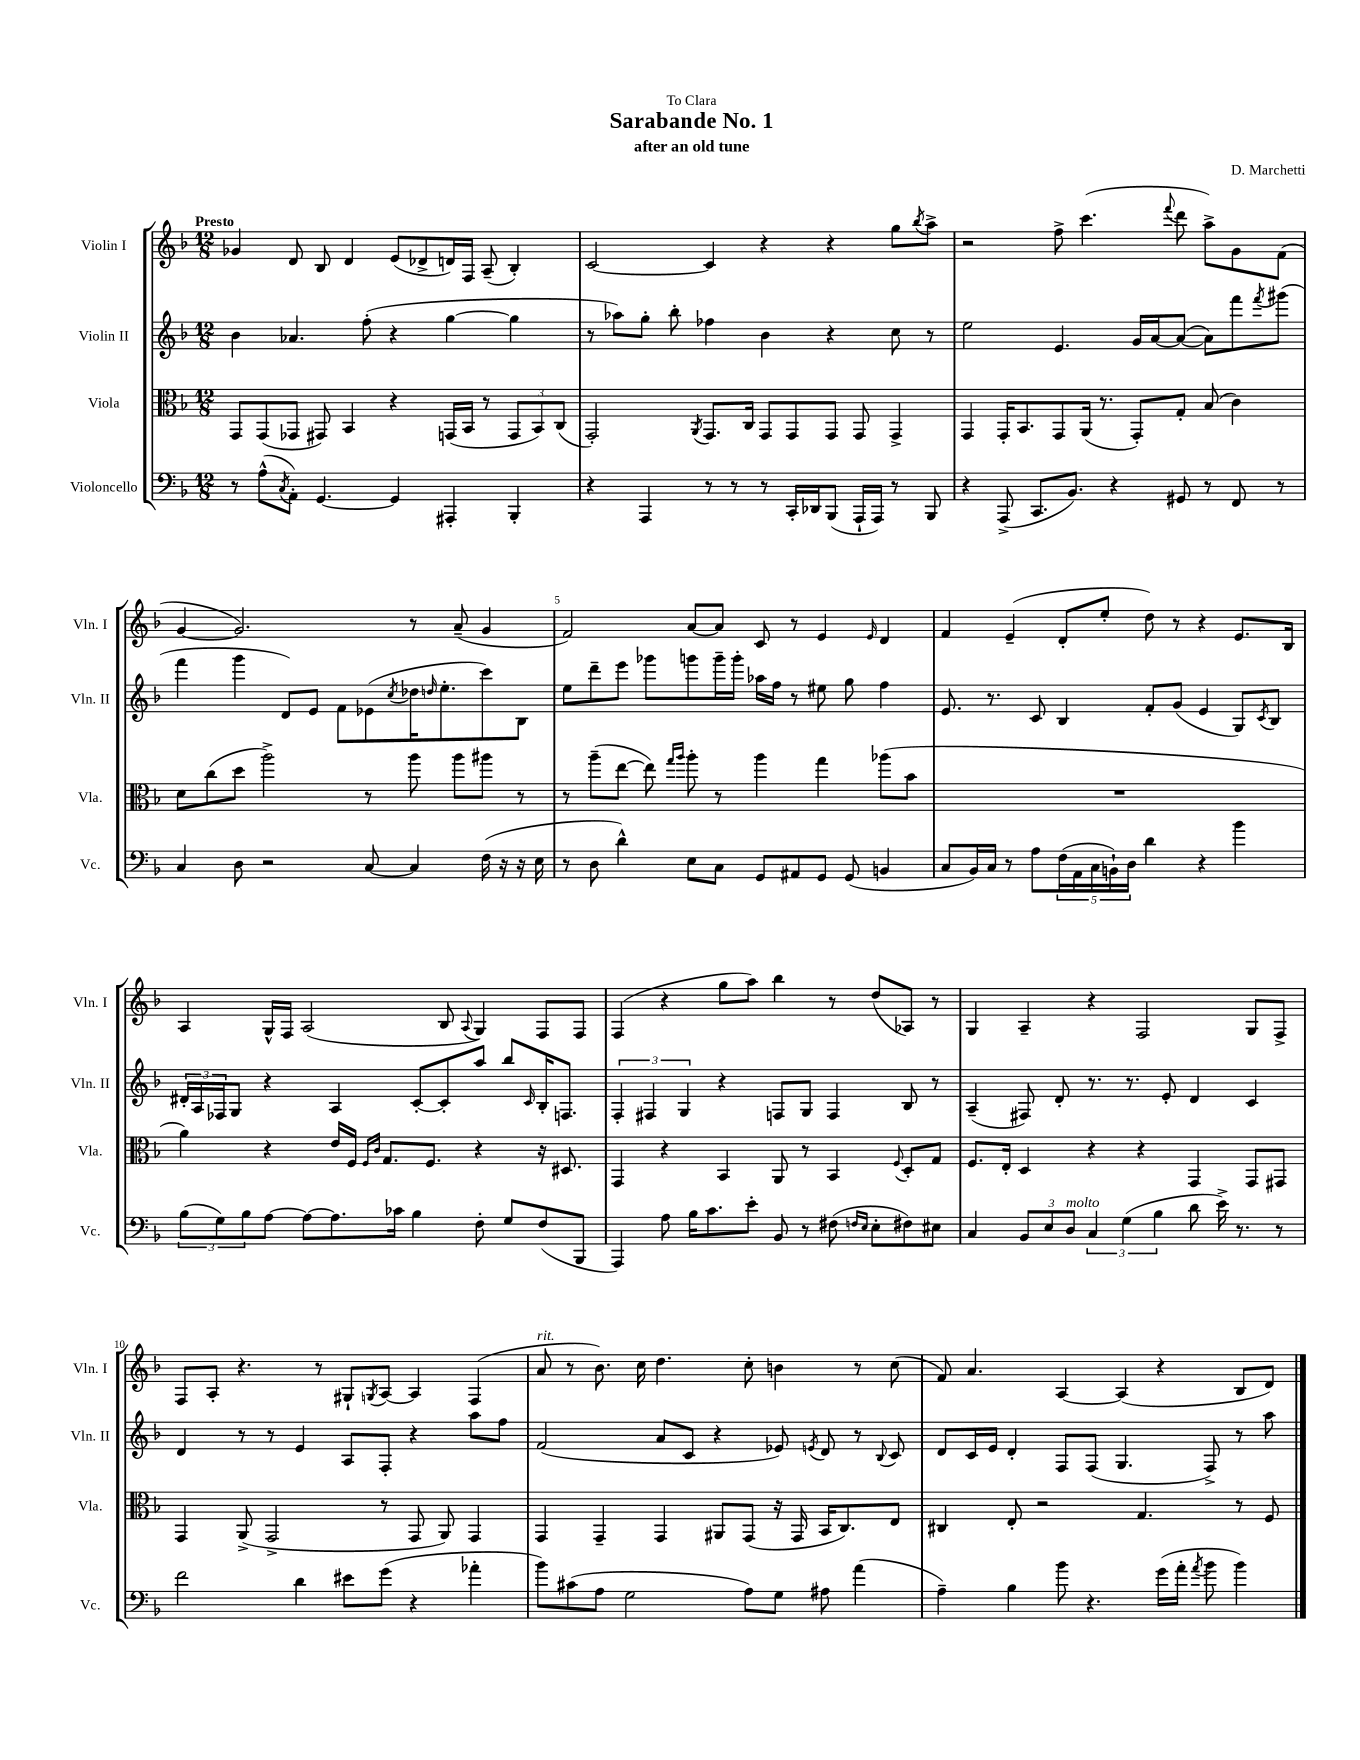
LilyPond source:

\header { title = "Sarabande No. 1" composer = "D. Marchetti" subtitle = "after an old tune" dedication = "To Clara" }
<<
\new StaffGroup <<
\new Staff = "s0" \with { instrumentName = "Violin I" shortInstrumentName = "Vln. I" } {
    \clef treble \key f \major \numericTimeSignature \time 12/8 \tempo "Presto"
    ges'4 d'8 bes8 d'4 e'8( des'8-> d'16) f16 a8--( bes4-.) |
    c'2~ c'4 r4 r4 g''8 \acciaccatura { bes''8 } a''8-> |
    r2 f''8-> c'''4.( \appoggiatura { f'''8 } d'''8 a''8->) g'8 f'8( |
    g'4~ g'2.) r8 a'8--( g'4 |
    f'2) a'8~ a'8 c'8 r8 e'4 \grace { e'16 } d'4 |
    f'4 e'4--( d'8-. e''8-. d''8) r8 r4 e'8. bes16 |
    a4 g16-^ f16 a2( bes8 \appoggiatura { a8 } g4) f8 f8 |
    f4( r4 g''8 a''8) bes''4 r8 d''8( aes8) r8 |
    g4 a4-- r4 f2 g8 f8-> |
    f8 a8-. r4. r8 gis8-! \acciaccatura { g8 } a8~ a4 f4( |
    a'8^\markup { \italic "rit." } r8 bes'8.) c''16 d''4. c''8-. b'4 r8 c''8( |
    f'8) a'4. a4~ a4( r4 bes8 d'8) \bar "|." |
}
\new Staff = "s1" \with { instrumentName = "Violin II" shortInstrumentName = "Vln. II" } {
    \clef treble \key f \major \numericTimeSignature \time 12/8
    bes'4 aes'4. f''8-.( r4 g''4~ g''4 |
    r8 aes''8) g''8-. bes''8-. fes''4 bes'4 r4 c''8 r8 |
    e''2 e'4. g'16 a'16~ a'8~( a'8) f'''8 \acciaccatura { f'''8 } gis'''8( |
    f'''4 g'''4 d'8) e'8 f'8 ees'8( \acciaccatura { c''8 } des''16 \grace { d''16 } e''8.-. c'''8) bes8 |
    e''8 d'''8-- e'''8 ges'''8 g'''8 g'''16-- g'''16-. aes''16 f''16 r8 eis''8 g''8 f''4 |
    e'8. r8. c'8 bes4 f'8-. g'8( e'4 g8) \acciaccatura { c'8 } bes8 |
    \tuplet 3/2 { dis'16-. a16 fes16 } g8 r4 a4 c'8~-. c'8-. a''8 bes''8 \grace { c'16 } bes16-. f8. |
    \tuplet 3/2 { f4-. fis4 g4 } r4 f8 g8 f4 bes8 r8 |
    a4--( fis8) d'8-. r8. r8. e'8-. d'4 c'4 |
    d'4 r8 r8 e'4 a8 f8-. r4 a''8 f''8 |
    f'2( a'8 c'8 r4 ees'8) \acciaccatura { e'8 } d'8 r8 \appoggiatura { bes8 } c'8 |
    d'8 c'16 e'16 d'4-. f8 f8( g4. f8->) r8 a''8 \bar "|." |
}
\new Staff = "s2" \with { instrumentName = "Viola" shortInstrumentName = "Vla." } {
    \clef alto \key f \major \numericTimeSignature \time 12/8
    g,8 g,8( ges,8 gis,8) bes,4 r4 g,16( bes,16 r8 \tuplet 3/2 { g,8 bes,8) c8( } |
    g,2-.) \acciaccatura { a,8 } g,8. c16 g,8 g,8 g,8 g,8 g,4-> |
    g,4 g,16-. bes,8. g,8 a,16( r8. g,8-.) g8-. bes8( c'4) |
    d'8 c''8( d''8 a''2->) r8 a''8 a''8 ais''8 r8 |
    r8 a''8--( e''8~ e''8) \grace { g''16 a''16 } a''8-. r8 a''4 g''4 aes''8( bes'8 |
    R1. |
    a'4) r4 e'16 f16 \grace { f16 c'16 } g8. f8. r4 r16 dis8. |
    g,4 r4 bes,4 a,8 r8 bes,4 \appoggiatura { f8 } d8-. g8 |
    f8. e16-. d4 r4 r4 g,4 g,8 gis,8 |
    g,4 a,8->( g,2-> r8 g,8 a,8) g,4 |
    g,4 g,4-- g,4 ais,8 g,8( r16 g,16 bes,16 c8.) e8 |
    cis4 e8-. r2 g4. r8 f8 \bar "|." |
}
\new Staff = "s3" \with { instrumentName = "Violoncello" shortInstrumentName = "Vc." } {
    \clef bass \key f \major \numericTimeSignature \time 12/8
    r8 a8-^( \acciaccatura { c8 } a,8-.) g,4.~ g,4 ais,,4-. bes,,4-. |
    r4 a,,4 r8 r8 r8 c,16-. des,16 bes,,8( a,,16-! a,,16) r8 bes,,8 |
    r4 a,,8->( c,8. bes,8.) r4 gis,8 r8 f,8 r8 |
    c4 d8 r2 c8~ c4 f16( r16 r16 e16 |
    r8 d8 d'4-^) e8 c8 g,8 ais,8 g,8 g,8( b,4 |
    c8 bes,16) c16 r8 a8 \tuplet 5/4 { f16( a,16 c16 b,16-!) d16 } d'4 r4 bes'4 |
    \tuplet 3/2 { bes8( g8) bes8 } a8~ a8~ a8. ces'16 bes4 f8-. g8 f8( bes,,8 |
    a,,4) a8 bes16 c'8. e'8-. bes,8 r8 fis8( \grace { f16 e16 } e8-. fis8) eis8 |
    c4 \tuplet 3/2 { bes,8 e8 d8^\markup { \italic "molto" } } \tuplet 3/2 { c4 g4( bes4 } d'8 e'16->) r8. r8 |
    f'2 d'4 eis'8 g'8( r4 aes'4-. |
    bes'8) cis'8( a8 g2 a8) g8 ais8 a'4( |
    a4--) bes4 bes'8 r4. g'16( a'16-. \acciaccatura { a'8 } bes'8 bes'4) \bar "|." |
}
>>
>>
\layout { \context { \Score \override BarNumber.break-visibility = ##(#f #t #t) barNumberVisibility = #(every-nth-bar-number-visible 5) } }
